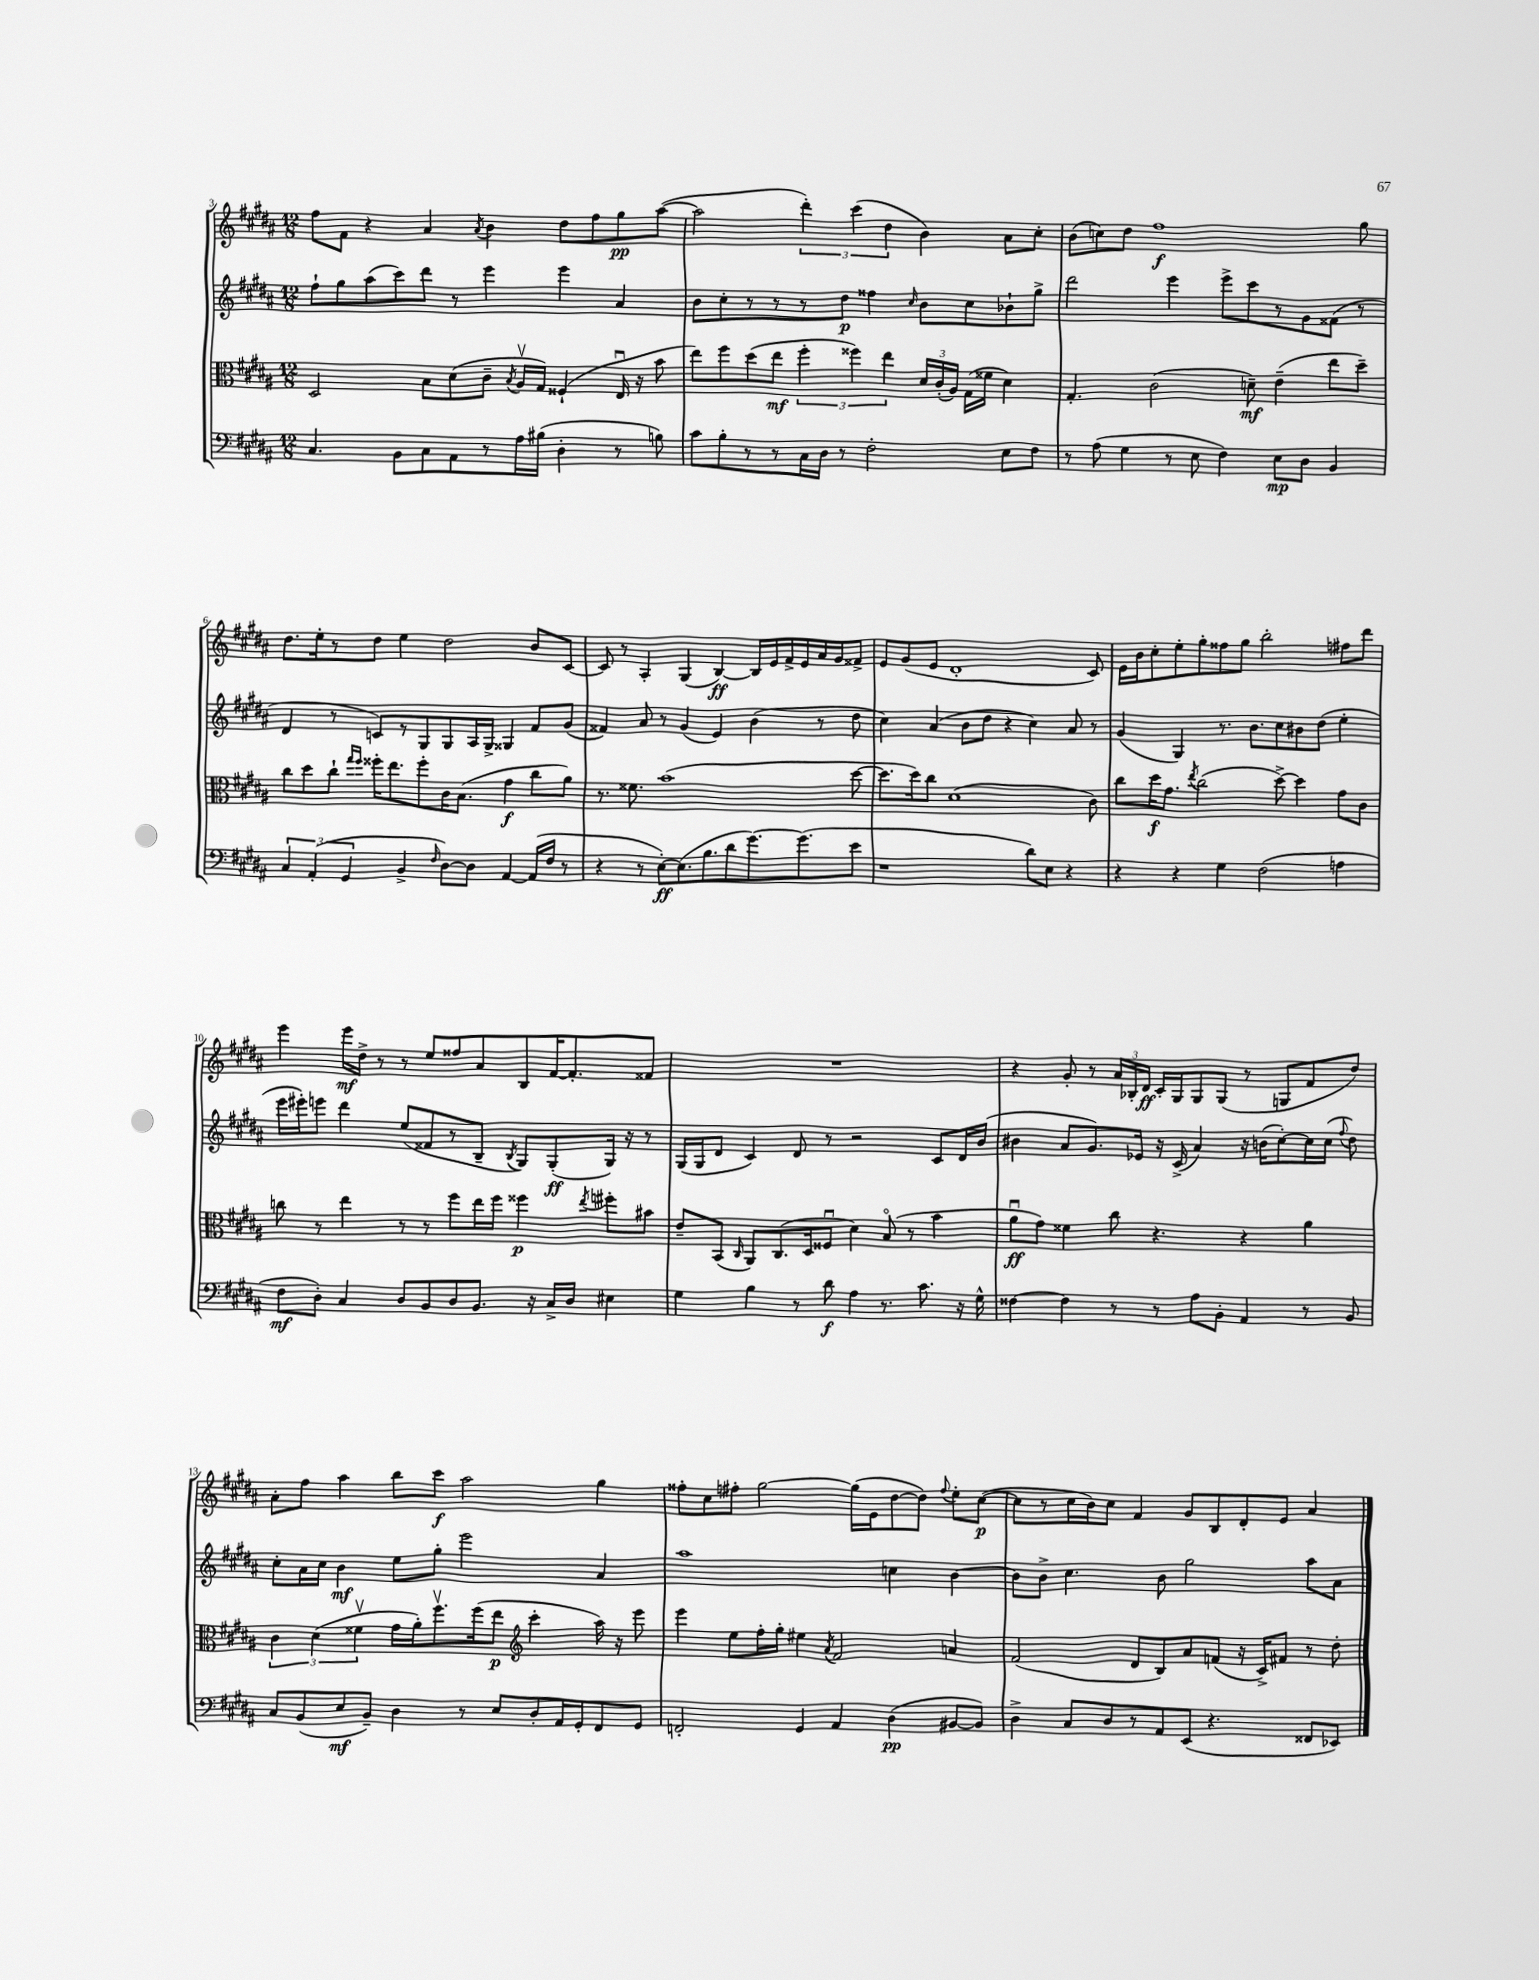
<<
\new StaffGroup <<
\new Staff = "s0" {
    \clef treble \key b \major \numericTimeSignature \time 12/8
    \autoBeamOff fis''8[ fis'8] r4 ais'4 \acciaccatura { ais'8 } b'4 dis''8[ fis''8 gis''8\pp ais''8]~( |
    ais''2 \tuplet 3/2 { dis'''4-.) cis'''4( dis''4 } b'4) ais'8[ cis''8]-. |
    b'8[( c''8) dis''8] fis''1\f gis''8 |
    dis''8.[ e''16-. r8 dis''8] e''4 dis''2 b'8[ cis'8]~ |
    cis'8 r8 ais4-. gis4( b4~\ff) b16[ e'16 fis'16-> e'16 ais'16 gis'16 fisis'8]-> |
    e'8[ gis'8( e'8] dis'1-. cis'8) |
    e'16[ b'16 cis''8-. e''8-. gis''8-. fisis''8 gis''8] b''2-. fis''8[ dis'''8] |
    e'''4 e'''16[\mf dis''16]-> r8 r8 e''8[ fisis''8 ais'8 b8 fis'16~ fis'8.-. fisis'8] |
    R1. |
    r4 gis'8-. r8 \tuplet 3/2 { ais'16[ bes16-. dis'16]\ff } cis'16[-. gis16 gis8 gis8]( r8 g8[ fis'8 dis''8]) |
    ais'8[-. fis''8] ais''4 b''8[ cis'''8]\f ais''2 gis''4 |
    fisis''8[-. cis''8 fis''8]-. gis''2~ gis''16[( e'16 dis''8~ dis''8]) \appoggiatura { fis''8 } e''8[-. cis''8]~\p( |
    cis''8[ r8 cis''16 b'16) cis''8] fis'4 gis'8[ b8 dis'8-. e'8] ais'4 \bar "|." |
}
\new Staff = "s1" {
    \clef treble \key b \major \numericTimeSignature \time 12/8
    \autoBeamOff fis''8[-! gis''8 ais''8( cis'''8) dis'''8] r8 e'''4 e'''4 ais'4 |
    b'8[ cis''8-. r8 r8 r8 dis''8]\p fisis''4 \grace { cis''16 } b'8[ cis''8 bes'8-! gis''8]-> |
    dis'''2 e'''4 e'''8[-> cis'''8 r8 gis'8 fisis'8]( r8 |
    dis'4 r8 c'8[) r8 gis8 gis8 ais16 gis16]-> gisis4 fis'8[ gis'8]( |
    fisis'4) ais'8 r8 gis'4( e'4) b'4( r8 dis''8 |
    cis''4) ais'4( b'8[ dis''8] r4 cis''4) ais'8 r8 |
    gis'4( gis4) r8. b'8.[ cis''8 bis'8 dis''8]( e''4-. |
    e'''16[ eis'''16-.) e'''8] dis'''4 e''8[( fisis'8 r8 b8]-- \acciaccatura { b8 } gis8[) gis8-.\ff( gis16]) r16 r8 |
    gis16[( gis16 dis'8] cis'4) dis'8 r8 r2 cis'8[ dis'16 b'16]( |
    bis'4 ais'8[ gis'8.) ees'16] r16 cis'16->( ais'4) r16 b'16[( cis''8~-.) cis''16 cis''16]( \appoggiatura { fis''8 } dis''8) |
    cis''8[-. ais'16 cis''16] b'4\mf e''8[ gis''8]-. e'''2 ais'4 |
    ais''1 c''4 b'4~ |
    b'8[ b'8]-> cis''4. b'8 gis''2 ais''8[ ais'8] \bar "|." |
}
\new Staff = "s2" {
    \clef alto \key b \major \numericTimeSignature \time 12/8
    \autoBeamOff dis2 b8[ dis'8( cis'8]-- \acciaccatura { b8 } ais16[\upbow gis16]) fisis4-!( e16\downbow r16 b'8 |
    e''8[) fis''8 dis''8( e''8]\mf \tuplet 3/2 { fis''4-. fisis''4) e''4 } \tuplet 3/2 { dis'16[ cis'16-.( ais16]) } gis16[( fisis'16] dis'4) |
    gis4.-. cis'2( d'8--\mf) e'4--( e''8[ dis''8]--) |
    cis''8[ dis''8 cis''8]-! \grace { gis''16[ fis''16] } fisis''16[-. e''8. fisis''8-. cis'16 b8.]( gis'4\f cis''8[ ais'8]) |
    r8. fisis'8. b'1( dis''8~ |
    dis''8.[ dis''16) cis''8] dis'1( cis'8) |
    cis''8[ dis''16\f gis'8.] \acciaccatura { e''8 } cis''2( dis''8~->) dis''4 gis'8[ cis'8] |
    c''8 r8 e''4 r8 r8 fis''8[ e''16 fis''16] fisis''4\p \acciaccatura { e''8 } fis''8[-. bis'8] |
    e'8[-- b,8]( \grace { cis16 } ais,8[) cis8.( dis16 fisis8]\downbow dis'4) b8\flageolet( r8 b'4 |
    ais'8[\downbow\ff gis'8]) fisis'4 cis''8 r4. r4 ais'4 |
    \tuplet 3/2 { cis'4 dis'4( fisis'4\upbow } gis'16[ ais'16-.) fis''8.\upbow fis''16( e''8]\p \clef treble cis'''4-. ais''16) r16 e'''8 |
    e'''4 e''8[ fis''16-. gis''16]-. eis''4 \acciaccatura { ais'8 } fis'2 a'4 |
    fis'2( dis'8[ b8) ais'8 f'8]( r16 cis'16[->) fis'8] r8 dis''8-. \bar "|." |
}
\new Staff = "s3" {
    \clef bass \key b \major \numericTimeSignature \time 12/8
    \autoBeamOff cis4. b,8[ cis8 ais,8 r8 ais16 bis16]( dis4-. r8 b8) |
    cis'8[ b8-. r8 r8 cis16 dis16] r8 fis2-. e8[ fis8] |
    r8 ais8( gis4 r8 e8 fis4) e8[\mp dis8] b,4 |
    \tuplet 3/2 { cis4 ais,4-.( gis,4 } b,4-> \grace { fis16 } dis8[~) dis8] ais,4~ ais,16[( fis16] r8 |
    r4 r8 e8[~-.\ff) e8.( b8. dis'8 gis'8.~) gis'8.( e'8] |
    r1 dis'8[) e8] r4 |
    r4 r4 gis4 fis2( a4 |
    fis8[\mf dis8]-.) cis4 dis8[ b,8 dis8 b,8.] r16 cis16[-> dis16] eis4 |
    gis4 b4 r8 dis'8\f ais4 r8. cis'8. r16 gis16-^ |
    fisis4~ fisis4 r8 r8 ais8[ b,8]-. ais,4 r8 b,8 |
    cis8[ b,8( e8\mf b,8]--) dis4 r8 e8[ dis8-. ais,16 gis,16-. fis,8 gis,8] |
    f,2-. gis,4 ais,4 dis4\pp( bis,8[~ bis,8]) |
    dis4-> cis8[ dis8 r8 ais,8 e,8]( r4. fisis,8[ ees,8]) \bar "|." |
}
>>
>>
\layout { \context { \Score currentBarNumber = #3 } }
